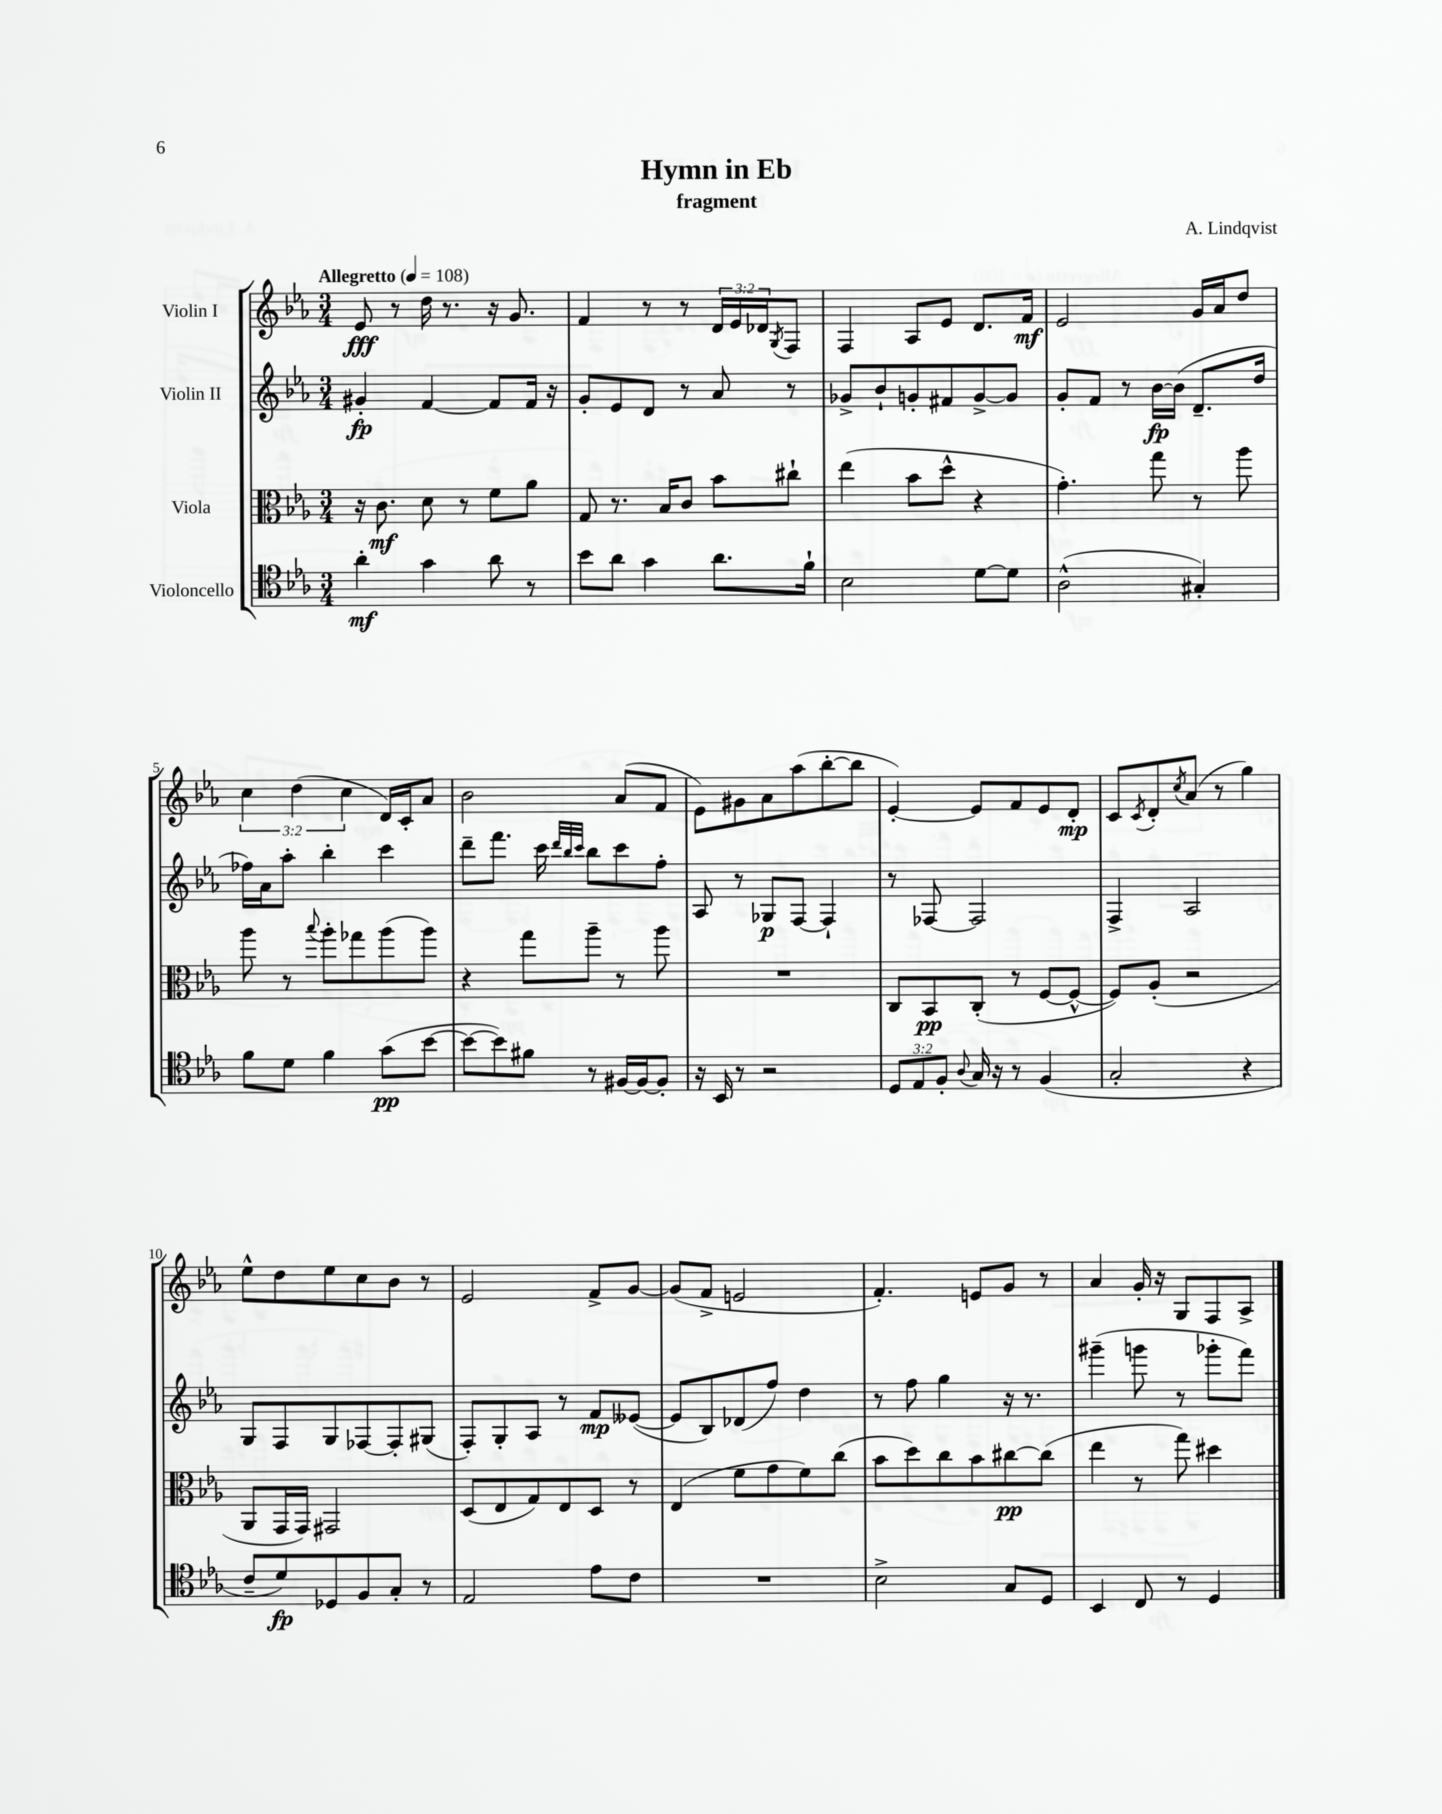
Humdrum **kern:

**kern	**kern	**kern	**kern
*staff4	*staff3	*staff2	*staff1
*clefC4	*clefC3	*clefG2	*clefG2
*k[b-e-a-]	*k[b-e-a-]	*k[b-e-a-]	*k[b-e-a-]
*M3/4	*M3/4	*M3/4	*M3/4
*MM108	*MM108	*MM108	*MM108
4a-'	16r	4g#'	8e-
.	8.c	.	.
.	.	.	8r
4g	8d	[4f	16dd
.	.	.	8.r
.	8r	.	.
8a-	8f	8f]	16r
.	.	.	8.g
8r	8a-	16f	.
.	.	16r	.
=	=	=	=
8b-	8G	8g'	4f
8a-	8.r	8e-	.
4g	.	8d	8r
.	16B-	.	.
.	8c	8r	8r
8.a-	8b-	8a-	24d
.	.	.	24e-
.	.	.	24d-
.	.	.	8qG
.	8cc#`	8r	8F
16f`	.	.	.
=	=	=	=
2B-	(4ee-	8g-^	4F
.	.	8b-`	.
.	8b-	8g'	8A-
.	8dd^^	8f#	8e-
[8d	4r	[8g^	8.d
8d]	.	8g]	.
.	.	.	16f
=	=	=	=
(2A-^^	4.g')	8g'	2e-
.	.	8f	.
.	.	8r	.
.	8gg	[16b-	.
.	.	(16b-]	.
4G#')	8r	8.d~	16g
.	.	.	16a-
.	8aa-	.	8dd
.	.	16dd	.
=	=	=	=
8f	8aa-	16ff-)	6cc
.	.	16a-	.
8d	8r	8aa-'	.
.	.	.	(6dd
.	8qqbb-	.	.
4f	8aa-'	4bb-'	.
.	.	.	6cc
.	8gg-	.	.
(8g	(8aa-	4ccc	16d)
.	.	.	16c'
[8b-	8aa-)	.	8a-
=	=	=	=
8b-_	4r	8ddd~	2b-
8b-])	.	8.fff	.
8f#	8gg	.	.
.	.	16ccc	.
.	.	32qqddd	.
.	.	32qqbb-	.
.	.	32qqccc	.
8r	8aa-~	8bb-	.
[16F#	8r	8ccc	(8a-
16F#_	.	.	.
8F#']	8aa-	8ff'	8f
=	=	=	=
16r	2.r	8A-	8e-)
16BB-	.	.	.
8r	.	8r	8g#
2r	.	8G-	8a-
.	.	[8F	(8aa-
.	.	4F`]	[8bb-'
.	.	.	8bb-]
=	=	=	=
12D	8C	8r	[4e-')
12E-	.	.	.
.	8BB-	[8F-	.
12F'	.	.	.
8qqA-	.	.	.
16G	(8C'	2F-]	8e-]
16r	.	.	.
8r	8r	.	8f
(4F	[8F	.	8e-
.	8F^^_	.	8d'
=	=	=	=
2G'	8F])	4F^	8c
.	.	.	8qc
.	(8A-'	.	8d'
.	.	.	8qcc
.	2r	2A-	(8a-
.	.	.	8r
4r	.	.	4gg)
=	=	=	=
8c~	8AA-	8G	8ee-^^
8d)	16GG	8F	8dd
.	16GG)	.	.
8D-	2GG#	8G	8ee-
8F	.	[8F-	8cc
8G'	.	8F-']	8b-
8r	.	(8G#	8r
=	=	=	=
2E-	(8D	8F')	2e-
.	8E-	8G'	.
.	8G)	8A-	.
.	8E-	8r	.
8e-	8D	8f	8f^
8c	8r	([8e--	[8g
=	=	=	=
2.r	(4E-	8e--]	(8g]
.	.	8B-)	8f^
.	8f	(8d-	2e
.	8g	8ff)	.
.	8f)	4dd	.
.	(8cc	.	.
=	=	=	=
2B-^	8b-	8r	4.f')
.	8dd)	8ff	.
.	8cc	4gg	.
.	8b-	.	8e
8G	[8cc#	16r	8g
.	.	8.r	.
8D	(8cc#]	.	8r
=	=	=	=
4BB-	4ee-	(4ggg#~	4a-
8C	8r	8ggg	16g'
.	.	.	16r
8r	8gg)	8r	8G
4D	4dd#	8ggg-'	8F
.	.	8fff)	8A-^
==	==	==	==
*-	*-	*-	*-
